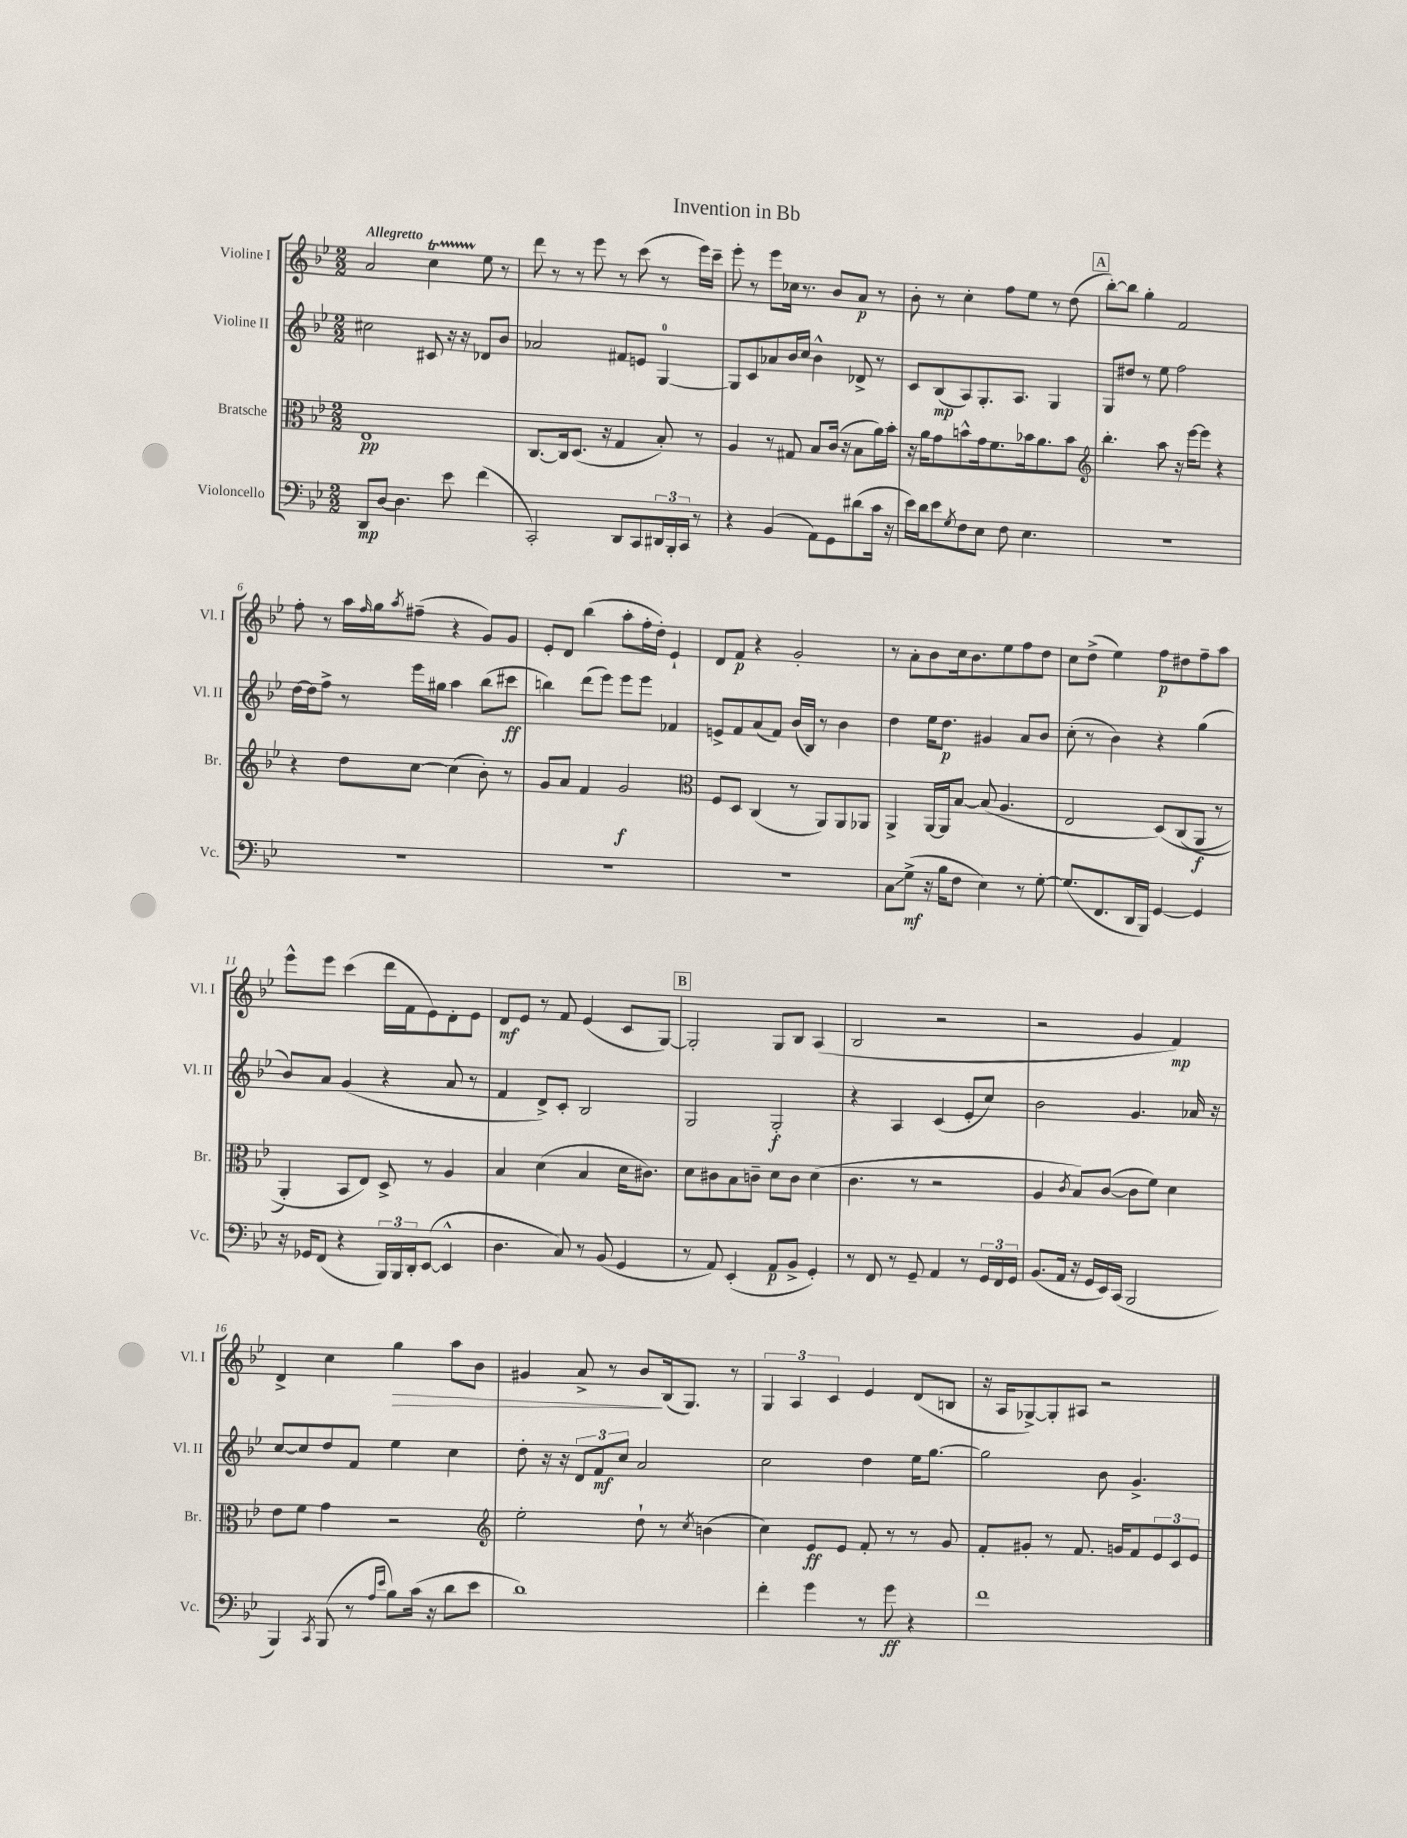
\header { title = "Invention in Bb" }
<<
\new StaffGroup <<
\new Staff = "s0" \with { instrumentName = "Violine I" shortInstrumentName = "Vl. I" } {
    \clef treble \key bes \major \numericTimeSignature \time 2/2 \tempo "Allegretto"
    a'2 c''4\startTrillSpan ees''8\stopTrillSpan r8 |
    d'''8 r8 r8 ees'''8 r8 c'''8( r8 ees'''16) c'''16-- |
    ees'''8-. r8 ees'''8 ces''16 r8. bes'8 a'8\p r8 |
    bes'8-. r8 c''4-. f''8 ees''8 r8 d''8( |
    \mark \markup { \box "A" } bes''8~-.) bes''8 g''4-. f'2 |
    f''8-. r8 a''16 \grace { f''16 } g''16 \acciaccatura { a''8 } fis''8--( r4 g'8) g'8 |
    ees'8-. d'8 bes''4( a''8-. f''16-. d''16-.) ees'4-! |
    d'8 f'8\p r4 g'2-. |
    r8 a'8-. bes'8 c''16 bes'8. ees''8 f''8 d''8 |
    c''8 d''8->( ees''4) f''8\p dis''8 f''8-- a''8 |
    ees'''8-^ ees'''8 c'''4( d'''16 f'16 ees'8) d'8-. ees'8 |
    d'8\mf ees'8 r8 f'8 ees'4( c'8 g8~) |
    \mark \markup { \box "B" } g2-. g8 bes8 a4( |
    bes2 r2 |
    r2 g'4 f'4\mp) |
    d'4-> c''4 g''4\> a''8 bes'8 |
    gis'4 a'8-> r8 bes'8\! bes16( g8.) r8 |
    \tuplet 3/2 { g4 a4 c'4 } ees'4 d'8( b8 |
    r16 a16 ges8~->) ges8-. ais8 r2 \bar "|." |
}
\new Staff = "s1" \with { instrumentName = "Violine II" shortInstrumentName = "Vl. II" } {
    \clef treble \key bes \major \numericTimeSignature \time 2/2
    cis''2 cis'8 r16 r16 des'8 bes'8 |
    aes'2 fis'8 e'8 g4-0~ |
    g8 c'8 aes'8 bes'16 c''16 bes'4-^ des'8-> r8 |
    c'8 bes8\mp( a8) g8.-. a8. g4 |
    \mark \markup { \box "A" } g8 dis''8 r8 ees''8 f''2 |
    d''16~ d''16 f''8-> r8 ees'''16 gis''16 a''4 bes''8( cis'''8\ff |
    b''4) d'''8( ees'''8) ees'''8 ees'''8 fes'4 |
    e'8-> f'8 a'8( f'8) bes'16( bes16) r8 bes'4 |
    d''4 ees''16 d''8.\p gis'4 a'8 bes'8 |
    c''8-.( r8 bes'4) r4 g''4( |
    bes'8) a'8 g'4( r4 a'8 r8 |
    f'4 d'8->) c'8-. bes2 |
    \mark \markup { \box "B" } g2 g2-.\f |
    r4 a4 c'4( ees'8-. c''8) |
    bes'2 g'4. aes'16 r16 |
    c''8~ c''8 d''8 f'8 ees''4 c''4 |
    d''8-. r16 r16 \tuplet 3/2 { d'8 f'8\mf c''8 } a'2 |
    c''2 d''4 ees''16 g''8.~ |
    g''2 bes'8 g'4.-> \bar "|." |
}
\new Staff = "s2" \with { instrumentName = "Bratsche" shortInstrumentName = "Br." } {
    \clef alto \key bes \major \numericTimeSignature \time 2/2
    ees1\pp |
    c8.~ c16 d8.( r16 g4 bes8-.) r8 |
    a4 r8 gis8 bes8 c'16( r16 bes8 a'16) bes'16-. |
    r16 a'16 g'8 b'8-^ g'16 f'8. bes'16 a'8. bes'8 |
    \mark \markup { \box "A" } \clef treble bes''4.-. a''8 r16 ees'''16~ ees'''8 r4 |
    r4 d''8 c''8~ c''4( bes'8-.) r8 |
    g'8 a'8 f'4 g'2\f |
    \clef alto f8 d8 c4( r8 a,8) a,8 aes,8 |
    a,4-> a,16~ a,16 bes8~ bes8( a4. |
    ees2 d8)\( c8( a,8\f r8 |
    a,4-.) bes,8 ees8\) d8-> r8 a4 |
    bes4 d'4( bes4 d'16 cis'8.) |
    \mark \markup { \box "B" } d'8 cis'8 bes8 c'8-- d'8 c'8 d'4( |
    c'4. r8 r2 |
    a4 \acciaccatura { c'8 } bes8) c'8~( c'8 f'8) d'4 |
    ees'8 f'8 g'4 r2 |
    \clef treble ees''2-. d''8-! r8 \acciaccatura { c''8 } b'4( |
    c''4) ees'8\ff ees'8 f'8-. r8 r8 g'8 |
    f'8-. gis'8-. r8 f'8. g'16 f'8 \tuplet 3/2 { ees'8 c'8 ees'8 } \bar "|." |
}
\new Staff = "s3" \with { instrumentName = "Violoncello" shortInstrumentName = "Vc." } {
    \clef bass \key bes \major \numericTimeSignature \time 2/2
    d,8\mp d8~ d4. ees'8 f'4( |
    c,2-.) d,8 c,8 \tuplet 3/2 { dis,16 bes,,16-. c,16 } r8 |
    r4 bes,4( a,8) g,8 dis'8( c'16 r16 |
    ees'16) d'16 ees'8 \acciaccatura { g8 } f8 ees8 f8 ees4. |
    \mark \markup { \box "A" } R1 |
    R1 |
    R1 |
    R1 |
    c8\glissando g8->\mf( r16 bes16 f8 ees4) r8 g8~-. |
    g8.( f,8. d,16 bes,,16) g,4~ g,4 |
    r16 ges,16 f,8( r4 \tuplet 3/2 { bes,,16) bes,,16 d,16-. } ees,8~( ees,4-^ |
    d4. c8) r8 bes,8( g,4 |
    \mark \markup { \box "B" } r8 a,8) ees,4-.( a,8\p bes,8-> g,4-.) |
    r8 f,8 r8 g,8-- a,4 r8 \tuplet 3/2 { g,16 f,16 g,16 } |
    bes,8.( a,16 r16 g,16 ees,16) c,16( bes,,2 |
    bes,,4) \acciaccatura { c,8 } bes,,8( r8 \grace { a16 ees'16 } bes8) c'16( r16 d'8 ees'8 |
    d'1) |
    f'4-. g'4 r8 g'8\ff r4 |
    f'1 \bar "|." |
}
>>
>>
